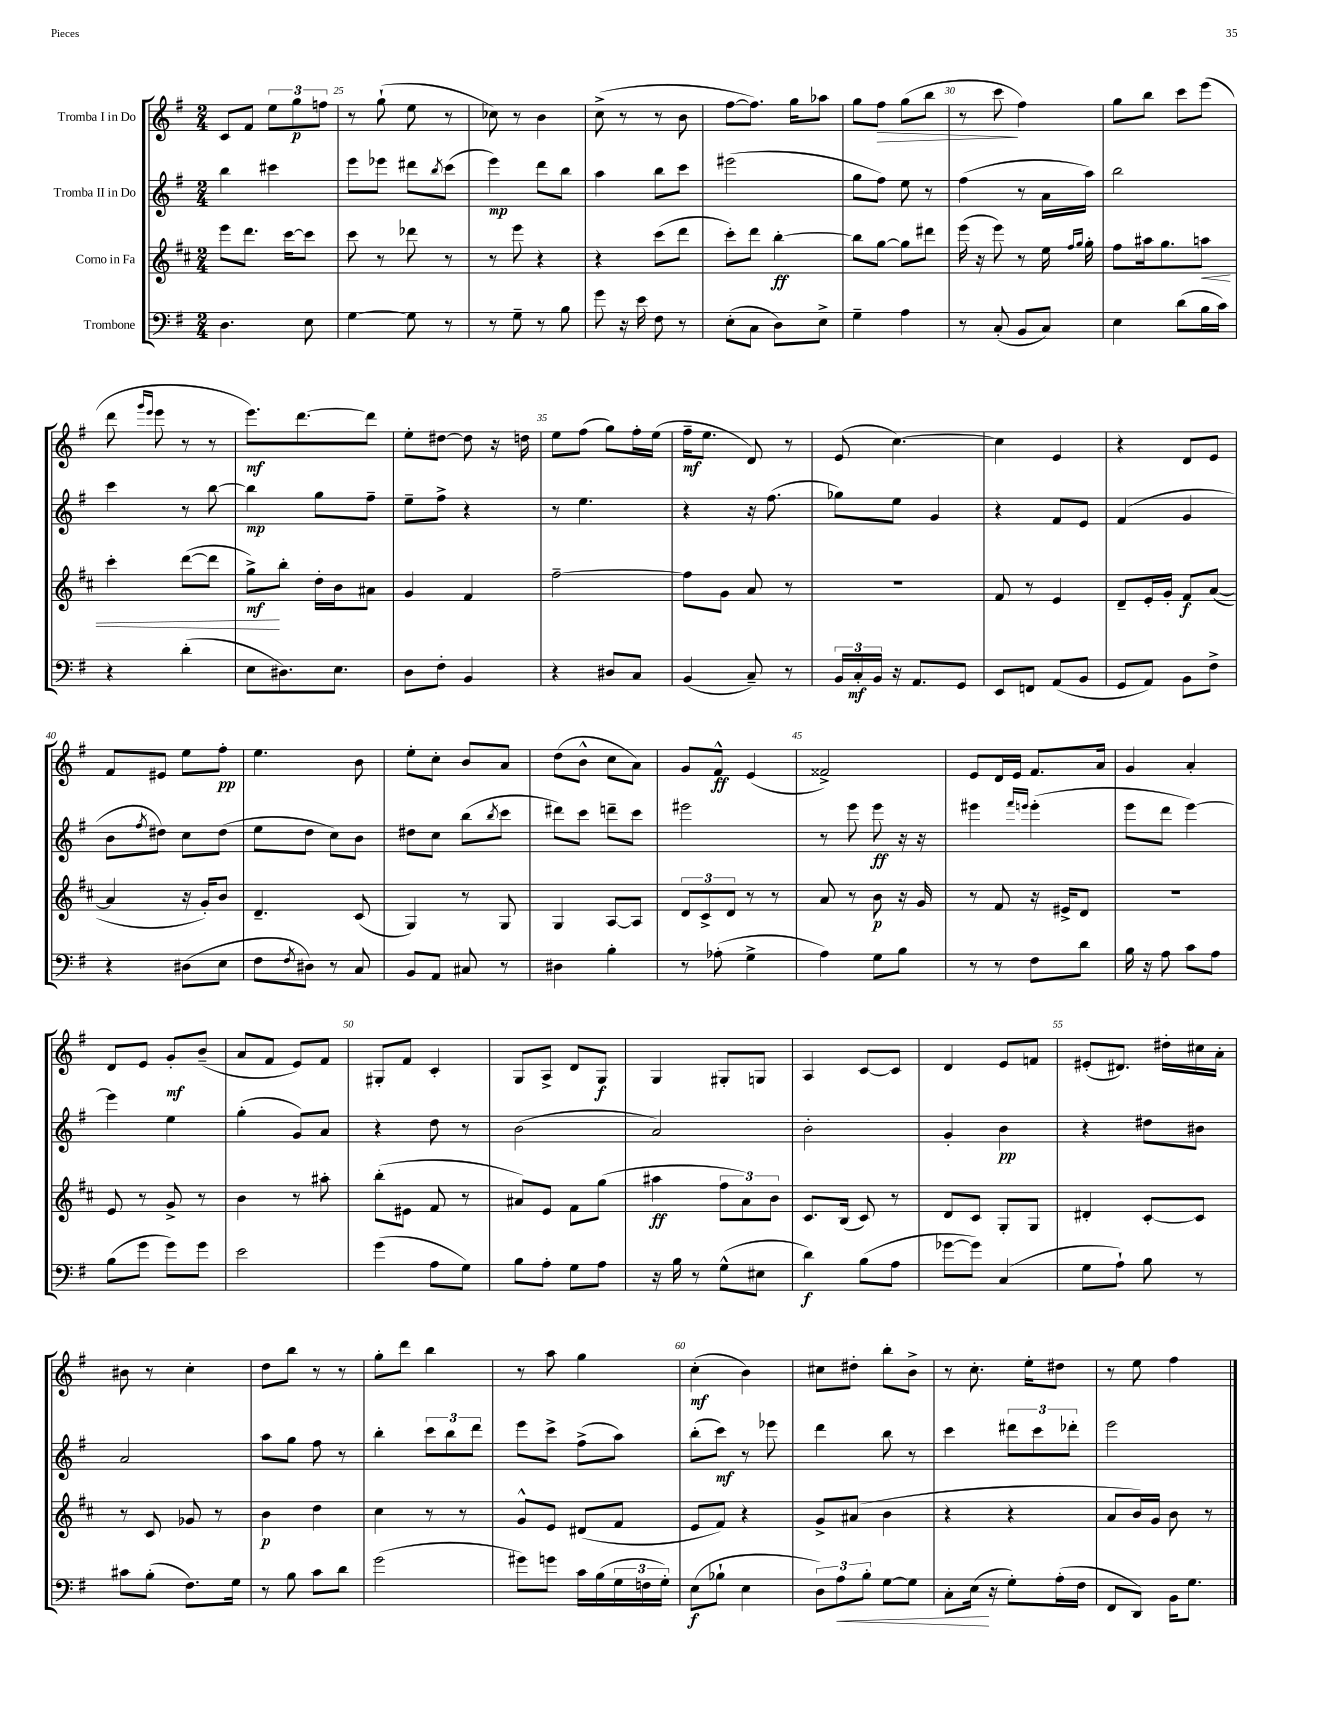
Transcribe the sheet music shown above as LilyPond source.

<<
\new StaffGroup <<
\new Staff = "s0" \with { instrumentName = "Tromba I in Do" } {
    \clef treble \key g \major \numericTimeSignature \time 2/4
    c'8 fis'8 \tuplet 3/2 { e''8 g''8\p f''8 } |
    r8 g''8-!( e''8 r8 |
    ces''8) r8 b'4 |
    c''8->( r8 r8 b'8 |
    fis''8~ fis''8.) g''16 aes''8 |
    g''8 fis''8\> g''8( b''8 |
    r8 c'''8\! fis''4) |
    g''8 b''8 c'''8 e'''8( |
    d'''8 \grace { g'''16 e'''16 } e'''8 r8 r8 |
    e'''8.\mf) d'''8.~ d'''8 |
    e''8-. dis''8~ dis''8 r16 d''16 |
    e''8 fis''8( g''8) fis''16-. e''16( |
    fis''16--\mf e''8. d'8) r8 |
    e'8( c''4.~) |
    c''4 e'4 |
    r4 d'8 e'8 |
    fis'8 eis'8 e''8 fis''8-.\pp |
    e''4. b'8 |
    e''8-. c''8-. b'8 a'8 |
    d''8( b'8-^ c''8 a'8) |
    g'8 fis'8-^\ff e'4( |
    fisis'2->) |
    e'8 d'16 e'16 fis'8. a'16 |
    g'4 a'4-. |
    d'8 e'8 g'8-.\mf b'8--( |
    a'8 fis'8 e'8) fis'8 |
    gis8-. fis'8 c'4-. |
    g8 a8-> d'8 g8\f |
    g4 gis8-. g8 |
    a4 c'8~ c'8 |
    d'4 e'8 f'8 |
    eis'8-.( dis'8.) dis''16-. cis''16 a'16-. |
    bis'8 r8 c''4-. |
    d''8 b''8 r8 r8 |
    g''8-. d'''8 b''4 |
    r8 a''8 g''4 |
    c''4-.\mf( b'4) |
    cis''8 dis''8-. b''8-. b'8-> |
    r8 c''8.-. e''16-. dis''8 |
    r8 e''8 fis''4 \bar "|." |
}
\new Staff = "s1" \with { instrumentName = "Tromba II in Do" } {
    \clef treble \key g \major \numericTimeSignature \time 2/4
    b''4 cis'''4 |
    e'''8 ees'''8 dis'''8 \acciaccatura { b''8 } c'''8( |
    e'''4\mp) d'''8 b''8 |
    a''4 b''8 c'''8 |
    eis'''2( |
    g''8 fis''8) e''8 r8 |
    fis''4( r8 a'16 a''16) |
    b''2 |
    c'''4 r8 b''8~ |
    b''4\mp g''8 fis''8-- |
    e''8-- fis''8-> r4 |
    r8 e''4. |
    r4 r16 fis''8.( |
    ges''8) e''8 g'4 |
    r4 fis'8 e'8 |
    fis'4( g'4 |
    b'8 \acciaccatura { fis''8 } dis''8) c''8 dis''8( |
    e''8 d''8 c''8) b'8 |
    dis''8 c''8 b''8( \acciaccatura { b''8 } c'''8 |
    dis'''8) c'''8 d'''8-- c'''8 |
    eis'''2 |
    r8 e'''8 e'''8\ff r16 r16 |
    eis'''4 \grace { fis'''16 e'''16 } e'''4-.( |
    e'''8 d'''8 e'''4~) |
    e'''4 e''4 |
    g''4-.( g'8) a'8 |
    r4 d''8 r8 |
    b'2( |
    a'2) |
    b'2-. |
    g'4-. b'4\pp |
    r4 dis''8 bis'8 |
    a'2 |
    a''8 g''8 fis''8 r8 |
    b''4-. \tuplet 3/2 { c'''8 b''8 d'''8 } |
    e'''8 c'''8-> fis''8->( a''8) |
    b''8-.( c'''8\mf) r8 ees'''8 |
    d'''4 b''8 r8 |
    c'''4 \tuplet 3/2 { dis'''8 c'''8 des'''8-. } |
    e'''2 \bar "|." |
}
\new Staff = "s2" \with { instrumentName = "Corno in Fa" } {
    \clef treble \key d \major \numericTimeSignature \time 2/4
    e'''8 d'''8. cis'''16~ cis'''8 |
    cis'''8 r8 des'''8 r8 |
    r8 e'''8 r4 |
    r4 cis'''8( d'''8 |
    cis'''8-.) d'''8 b''4~-.\ff |
    b''8 g''8~ g''8 dis'''8 |
    e'''16( r16 e'''8) r8 e''16 \grace { fis''16 g''16 } g''16-. |
    fis''8 ais''16 g''8. a''8\< |
    cis'''4-. d'''8~( d'''8 |
    g''8->\mf\!) b''8-. d''16-. b'16 ais'8 |
    g'4 fis'4 |
    fis''2~-- |
    fis''8 g'8 a'8 r8 |
    R2 |
    fis'8 r8 e'4 |
    d'8-- e'16-. g'16-. fis'8\f a'8~( |
    a'4 r16 g'16-.) b'8 |
    d'4.-- cis'8( |
    g4) r8 g8 |
    g4 a8~ a8 |
    \tuplet 3/2 { d'8 cis'8-> d'8 } r8 r8 |
    a'8 r8 b'8\p r16 g'16 |
    r8 fis'8 r16 eis'16-> d'8 |
    R2 |
    e'8 r8 g'8-> r8 |
    b'4 r8 ais''8-. |
    b''8-.( eis'8 fis'8 r8 |
    ais'8) e'8 fis'8 g''8( |
    ais''4\ff \tuplet 3/2 { fis''8 a'8) b'8 } |
    cis'8. b16( cis'8) r8 |
    d'8 cis'8 g8-. g8 |
    dis'4-. cis'8~-. cis'8 |
    r8 cis'8 ges'8 r8 |
    b'4\p d''4 |
    cis''4 r8 r8 |
    g'8-^ e'8 dis'8( fis'8 |
    e'8 fis'8) r4 |
    g'8-> ais'8( b'4 |
    r4 r4 |
    a'8 b'16) g'16 b'8 r8 \bar "|." |
}
\new Staff = "s3" \with { instrumentName = "Trombone" } {
    \clef bass \key g \major \numericTimeSignature \time 2/4
    d4. e8 |
    g4~ g8 r8 |
    r8 g8-- r8 b8 |
    g'8 r16 e'16 fis8 r8 |
    e8-.( c8 d8) e8-> |
    g4-- a4 |
    r8 c8-.( b,8 c8) |
    e4 d'8( b16 c'16) |
    r4 d'4-.( |
    e8 dis8.) e8. |
    d8 fis8-. b,4 |
    r4 dis8 c8 |
    b,4( c8--) r8 |
    \tuplet 3/2 { b,16 c16-.\mf b,16 } r16 a,8. g,8 |
    e,8 f,8 a,8( b,8 |
    g,8 a,8) b,8 fis8-> |
    r4 dis8( e8 |
    fis8 \acciaccatura { fis8 } dis8) r8 c8 |
    b,8 a,8 cis8 r8 |
    dis4 b4-. |
    r8 aes8-.( g4-> |
    a4) g8 b8 |
    r8 r8 fis8 d'8 |
    b16 r16 a8 c'8 a8 |
    b8( g'8 g'8) g'8 |
    e'2 |
    g'4( a8 g8) |
    b8 a8-. g8 a8 |
    r16 b16 r8 g8-^( eis8 |
    d'4\f) b8( a8 |
    ges'8~ ges'8) c4( |
    g8 a8-!) b8 r8 |
    cis'8 b8-.( fis8.) g16 |
    r8 b8 c'8 d'8 |
    g'2( |
    gis'8) g'8 c'16 b16( \tuplet 3/2 { g16 f16 g16-.) } |
    e8\f( bes8-! e4 |
    \tuplet 3/2 { d8) a8\< b8-. } g8~ g8 |
    c8-. e16\!( r16 g8-.) a16-.( fis16 |
    fis,8 d,8) b,16 g8. \bar "|." |
}
>>
>>
\layout { \context { \Score currentBarNumber = #24 \override BarNumber.break-visibility = ##(#f #t #t) barNumberVisibility = #(every-nth-bar-number-visible 5) } }
